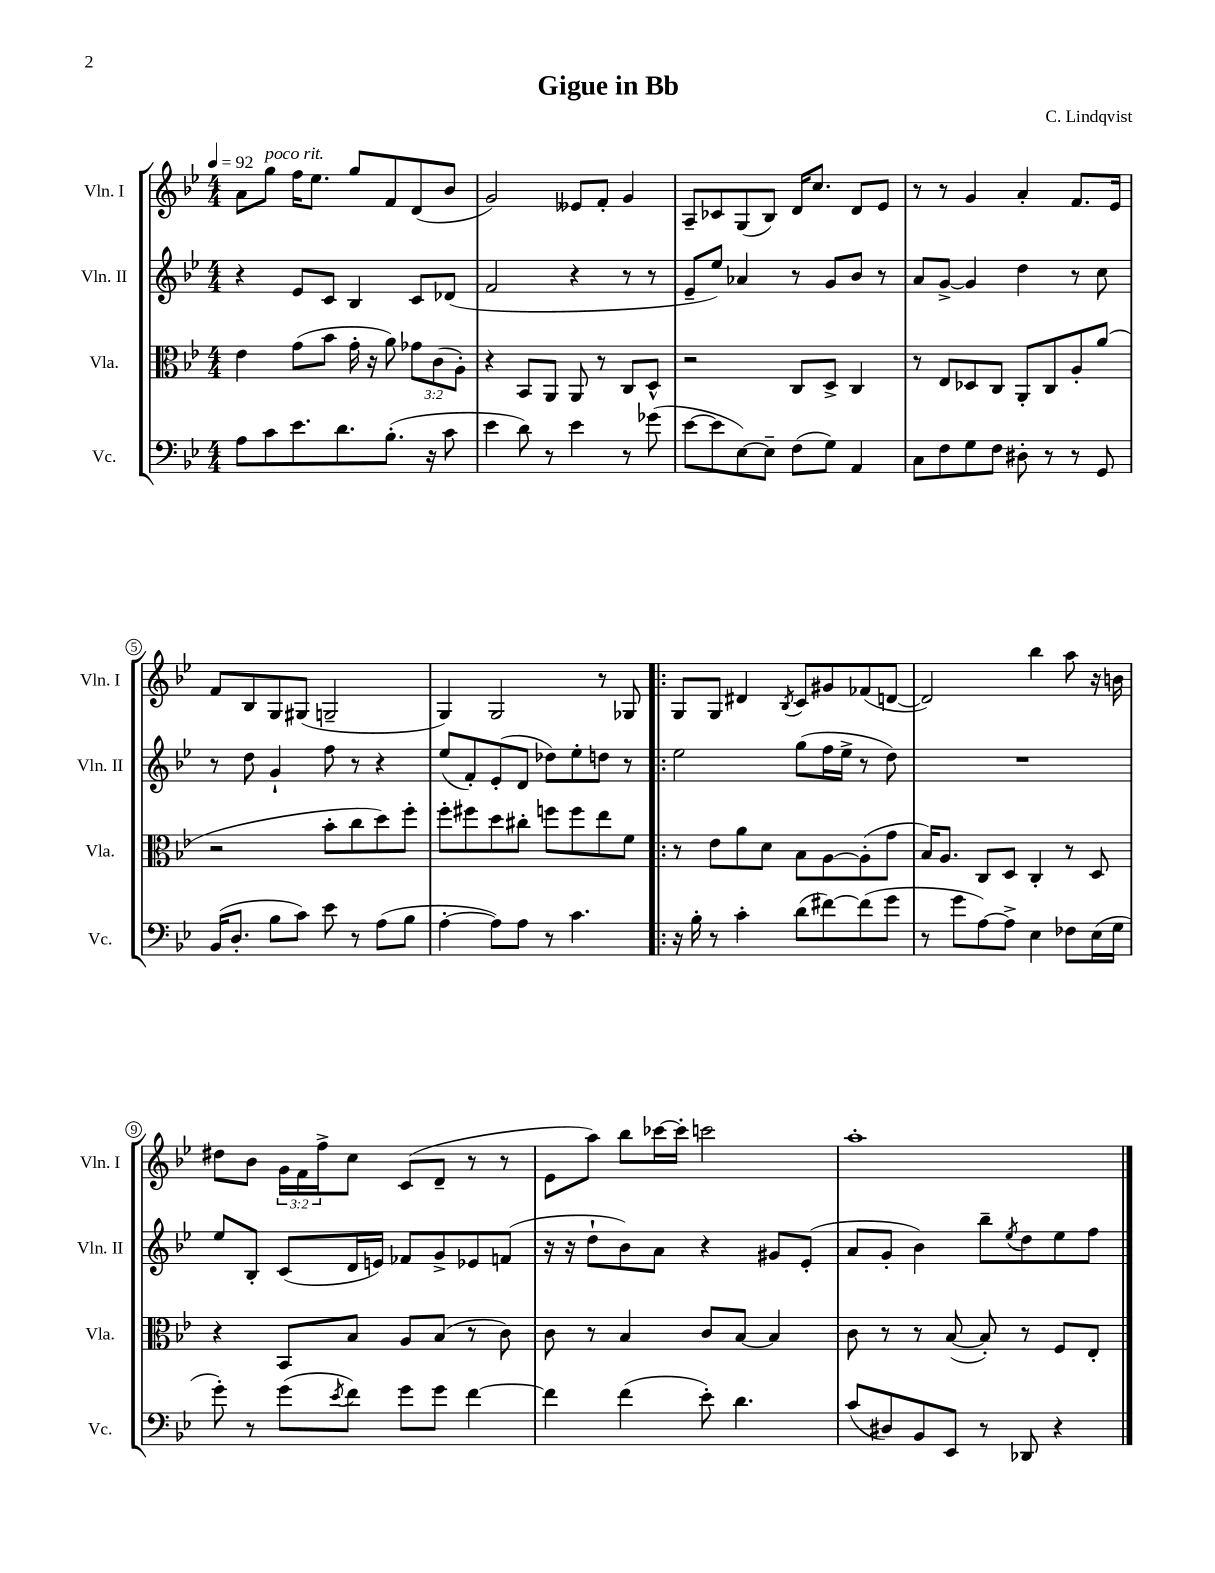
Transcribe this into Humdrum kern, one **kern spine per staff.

**kern	**kern	**kern	**kern
*staff4	*staff3	*staff2	*staff1
*clefF4	*clefC3	*clefG2	*clefG2
*k[b-e-]	*k[b-e-]	*k[b-e-]	*k[b-e-]
*M4/4	*M4/4	*M4/4	*M4/4
*MM92	*MM92	*MM92	*MM92
8A	4e-	4r	8a
8c	.	.	8gg
8.e-	(8g	8e-	16ff
.	.	.	8.ee-
.	8b-	8c	.
8.d	.	.	.
.	16g'	4B-	8gg
.	16r	.	.
(8.B-'	8a)	.	8f
.	12g-	8c	(8d
16r	.	.	.
.	(12c	.	.
8c	.	(8d-	8b-
.	12A')	.	.
=	=	=	=
4e-	4r	2f	2g)
8d)	8BB-	.	.
8r	8AA	.	.
4e-	8AA	4r	8e--
.	8r	.	8f'
8r	8C	8r	4g
(8g-	8D^^	8r	.
=	=	=	=
[8e-	2r	8e-~	8A~
8e-]	.	8ee-)	8c-
[8E-)	.	4a-	(8G
8E-~]	.	.	8B-)
(8F	8C	8r	16d
.	.	.	8.cc
8G)	8D^	8g	.
4AA	4C	8b-	8d
.	.	8r	8e-
=	=	=	=
8C	8r	8a	8r
8F	8E-	[8g^	8r
8G	8D-	4g]	4g
8F	8C	.	.
8D#'	8AA'	4dd	4a'
8r	8C	.	.
8r	8A'	8r	8.f
8GG	(8a	8cc	.
.	.	.	16e-
=	=	=	=
(16BB-	2r	8r	8f
8.D'	.	.	.
.	.	8dd	8B-
8B-	.	4g`	8G
8c)	.	.	(8G#
8e-	8b-'	8ff	2G~
8r	8cc	8r	.
(8A	8dd)	4r	.
8B-	8ff'	.	.
=	=	=	=
[4A'	8ff'	(8ee-	4G)
.	8ff#	8f')	.
8A])	8dd	(8e-'	2G
8A	8cc#'	8d	.
8r	8ff	8dd-)	.
4.c	8ff	8ee-'	.
.	8ee-	8dd	8r
.	8f	8r	8G-
=!|:	=!|:	=!|:	=!|:
16r	8r	2ee-	8G
16B-'	.	.	.
8r	8e-	.	8G
4c'	8a	.	4d#
.	8d	.	.
.	.	.	8qB-
(8d	8B-	(8gg	8c
[8f#)	[8A	16ff	8g#
.	.	16ee-^	.
(8f#]	(8A']	8r	(8f-
8g	8g	8dd)	[8d
=	=	=	=
8r	16B-)	1r	2d])
.	8.A	.	.
8g	.	.	.
[8A)	8C	.	.
8A^]	8D	.	.
4E-	4C'	.	4bb-
8F-	8r	.	8aa
(16E-	8D	.	16r
16G	.	.	16b
=	=	=	=
8g')	4r	8ee-	8dd#
8r	.	8B-'	8b-
(8g	8BB-	(8c	24g
.	.	.	24f
.	.	.	24ff^
8qe-	.	.	.
8f)	8B-	16d	8cc
.	.	16e)	.
8g	8A	8f-	(8c
8g	(8B-	8g^	8d~
[4f	8r	8e-	8r
.	8c)	(8f	8r
=	=	=	=
4f]	8c	16r	8e-
.	.	16r	.
.	8r	8dd`	8aa)
(4f	4B-	8b-)	8bb-
.	.	8a	[16ccc-
.	.	.	16ccc-']
8e-')	8c	4r	2ccc
4.d	[8B-	.	.
.	4B-]	8g#	.
.	.	(8e-'	.
=	=	=	=
(8c	8c	8a	1aa'
8D#)	8r	8g'	.
8BB-	8r	4b-)	.
8EE-	([8B-	.	.
8r	8B-'])	8bb-~	.
.	.	8qee-	.
8DD-	8r	8dd	.
4r	8F	8ee-	.
.	8E-'	8ff	.
==	==	==	==
*-	*-	*-	*-
